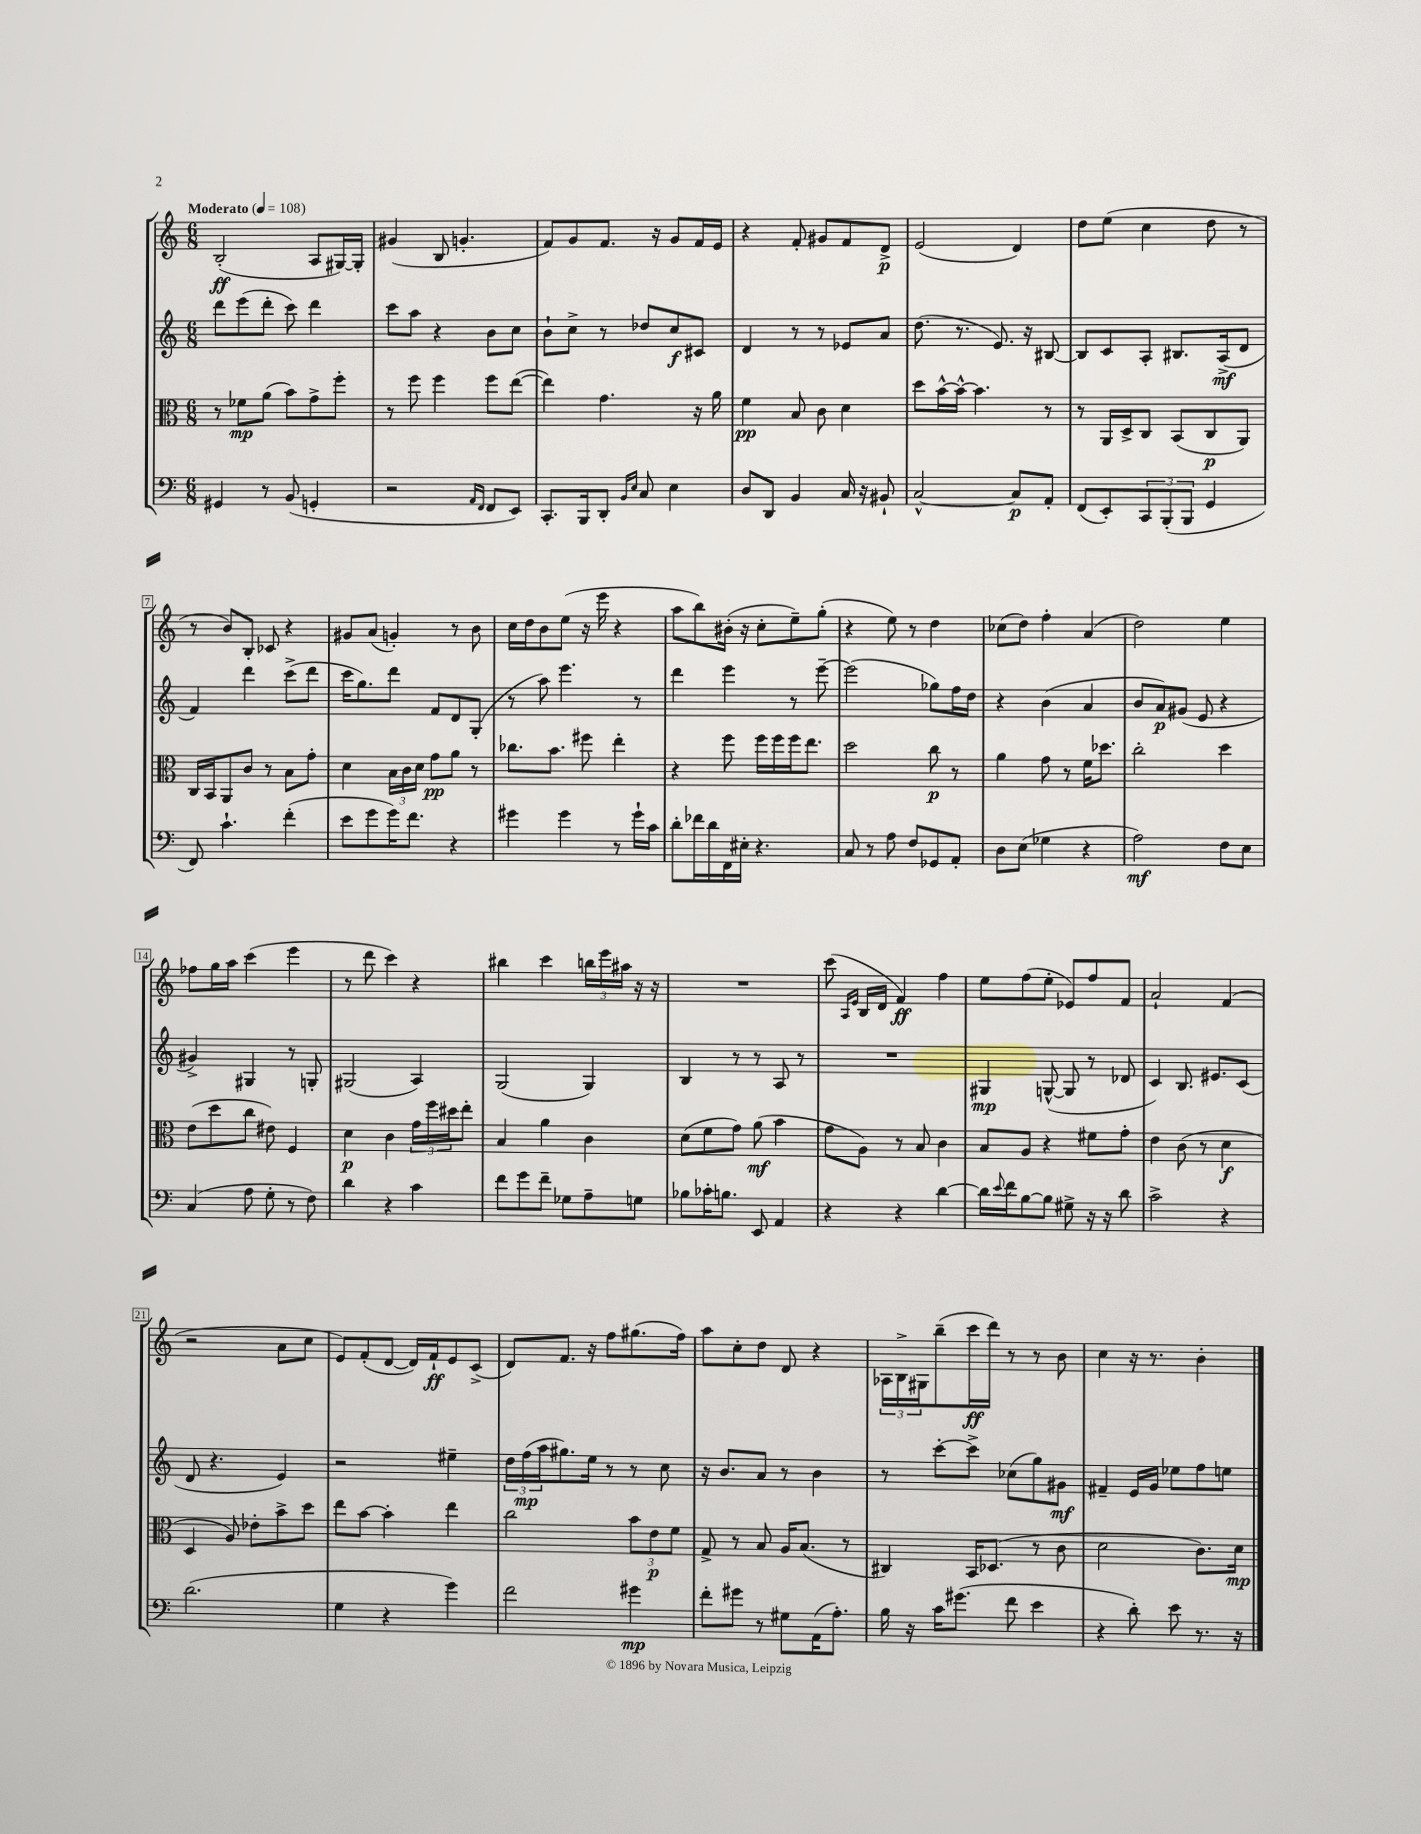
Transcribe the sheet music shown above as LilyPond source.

<<
\new StaffGroup <<
\new Staff = "s0" {
    \clef treble \key c \major \numericTimeSignature \time 6/8 \tempo "Moderato" 4 = 108
    b2-.\ff( a8 gis16~) gis16-. |
    gis'4( b8 g'4.-. |
    f'8) g'8 f'8. r16 g'8 f'16 e'16 |
    r4 f'8-. gis'8 f'8 d'8->\p |
    e'2( d'4) |
    d''8 e''8( c''4 d''8 r8 |
    r8 b'8) b8-. ces'8 r4 |
    gis'8 a'8( g'4-.) r8 b'8 |
    c''16 d''16 b'8 e''8( r16 e'''16 r4 |
    a''8 b''8) bis'16-.( r16 c''8-. e''8--) g''8-.( |
    r4 e''8) r8 d''4 |
    ces''8( d''8) f''4-. a'4( |
    d''2) e''4 |
    fes''8 g''16 a''16 c'''4( e'''4 |
    r8 d'''8 c'''4) r4 |
    bis''4 c'''4 \tuplet 3/2 { b''16 e'''16 ais''16 } r16 r16 |
    R2. |
    c'''8( \grace { a16 e'16 } b16 d'16 f'4\ff) f''4 |
    e''8 f''8( e''8-. ees'8) f''8 f'8 |
    a'2-! f'4( |
    r2 a'8 c''8 |
    e'8) f'8-.( d'8~ d'16) f'16-!\ff e'8 c'8->( |
    d'8) f'8. r16 f''8 gis''8.( f''16) |
    a''8 c''8-. d''8 d'8 r4 |
    \tuplet 3/2 { aes16 b16-> gis16 } b''8--( c'''16\ff d'''16) r8 r8 b'8 |
    c''4 r16 r8. b'4-. \bar "|." |
}
\new Staff = "s1" {
    \clef treble \key c \major \numericTimeSignature \time 6/8
    d'''8 e'''8( d'''8-. c'''8) d'''4 |
    c'''8 a''8 r4 b'8 c''8 |
    b'8-! c''8-> r8 des''8 c''8\f cis'8 |
    d'4 r8 r8 ees'8 a'8 |
    d''8.( r8. e'8.) r16 bis8~ |
    bis8 c'8 a8-. bis8. a16->\mf( d'8 |
    f'4) d'''4 c'''8->( d'''8 |
    c'''16 g''8.) d'''8 f'8 d'8 g8-.( |
    r8 a''8) e'''4. r8 |
    d'''4 e'''4 r8 e'''8~-- |
    e'''2( ges''8) f''16 d''16 |
    r4 b'4( a'4 |
    b'8 a'8\p) gis'8( e'8 r4 |
    gis'4->) gis4 r8 g8-. |
    gis2( a4) |
    g2( g4) |
    b4 r8 r8 a8 r8 |
    R2. |
    gis4\mp g8~-^( g8 r8 des'8 |
    c'4) b8. eis'8. c'8( |
    d'8 r4. e'4) |
    r2 eis''4-- |
    \tuplet 3/2 { d''16 f''16\mp( a''16 } gis''8.) e''16 r8 r8 c''8 |
    r16 b'8. a'8 r8 b'4 |
    r8 c'''8~-. c'''8-> ces''8( g''8) gis'8\mf |
    fis'4-- e'16 g'16 ees''8 f''8 e''8 \bar "|." |
}
\new Staff = "s2" {
    \clef alto \key c \major \numericTimeSignature \time 6/8
    r8 fes'8\mp a'8( b'8) g'8-> f''8-. |
    r8 f''8 f''4 f''8 e''8~( |
    e''4) g'4. r16 a'16 |
    f'4\pp b8 c'8 d'4 |
    d''8 b'16~-^ b'16~-^ b'4. r8 |
    r8 a,16 d16-> c8 b,8( c8\p a,8) |
    c16 b,16 a,8 c'8 r8 b8 g'8-. |
    d'4 \tuplet 3/2 { b16 c'16 d'16 } g'8\pp a'8 r8 |
    ces''8. b'8. fis''8 e''4-. |
    r4 f''8 f''16 f''16 f''16 e''8. |
    d''2 c''8\p r8 |
    a'4 g'8 r8 f'16 des''8. |
    c''2-. d''4 |
    e'8( d''8 c''8 eis'8) f4 |
    d'4\p c'4 \tuplet 3/2 { g'16 f''16 dis''16 } e''8-. |
    b4 a'4 c'4 |
    d'8( f'8 g'8) a'8\mf( b'4 |
    g'8 a8) r8 b8 c'4 |
    b8 a8 r4 fis'8 g'8-. |
    e'4 c'8( r8 d'4\f |
    d4 a8) ees'8-. b'8-> d''8 |
    e''8 b'8~ b'4-. e''4 |
    c''2 \tuplet 3/2 { b'8 e'8\p f'8 } |
    g8-> r8 b8 a16 b8.( r8 |
    cis4) b,16 des8.( r8 c'8 |
    d'2 c'8.) d'16\mp \bar "|." |
}
\new Staff = "s3" {
    \clef bass \key c \major \numericTimeSignature \time 6/8
    gis,4 r8 b,8( g,4-. |
    r2 \grace { a,16 f,16 } f,8 e,8) |
    c,8.-. b,,16 d,8-. \grace { b,16 e16 } c8 e4 |
    d8 d,8 b,4 c16 r16 bis,8-! |
    c2~-^ c8\p a,8-. |
    f,8( e,8-.) \tuplet 3/2 { c,8 b,,8-.( b,,8 } g,4 |
    f,8) c'4.-! f'4-.( |
    e'8 g'8 g'16) f'8. r4 |
    gis'4 gis'4 r8 gis'16-! c'16 |
    d'8-. fes'16 d'16 f,16 eis16-. r4. |
    c8 r8 a8 f8 ges,8 a,8-. |
    d8 e8( ges4 r4 |
    a2\mf) f8 e8 |
    c4( a8 g8-. r8 f8) |
    d'4 r4 c'4 |
    f'8 g'8 f'8-- ges8 a8-- g8 |
    bes8 ces'16-. b8. e,8 a,4 |
    r4 r4 d'4~ |
    d'16 \appoggiatura { e'8 } f'16 b8~ b8 gis8-> r16 r16 d'8 |
    c'2-> r4 |
    d'2.( |
    g4 r4 g'4) |
    f'2 gis'4\mp |
    f'8-. gis'8 r8 gis8 a,16( a8.-.) |
    b16 r16 c'16 gis'8.( f'8 e'4 |
    r4 d'8-.) e'8 r8. r16 \bar "|." |
}
>>
>>
\layout { \context { \Score \override BarNumber.stencil = #(make-stencil-boxer 0.1 0.3 ly:text-interface::print) } }
